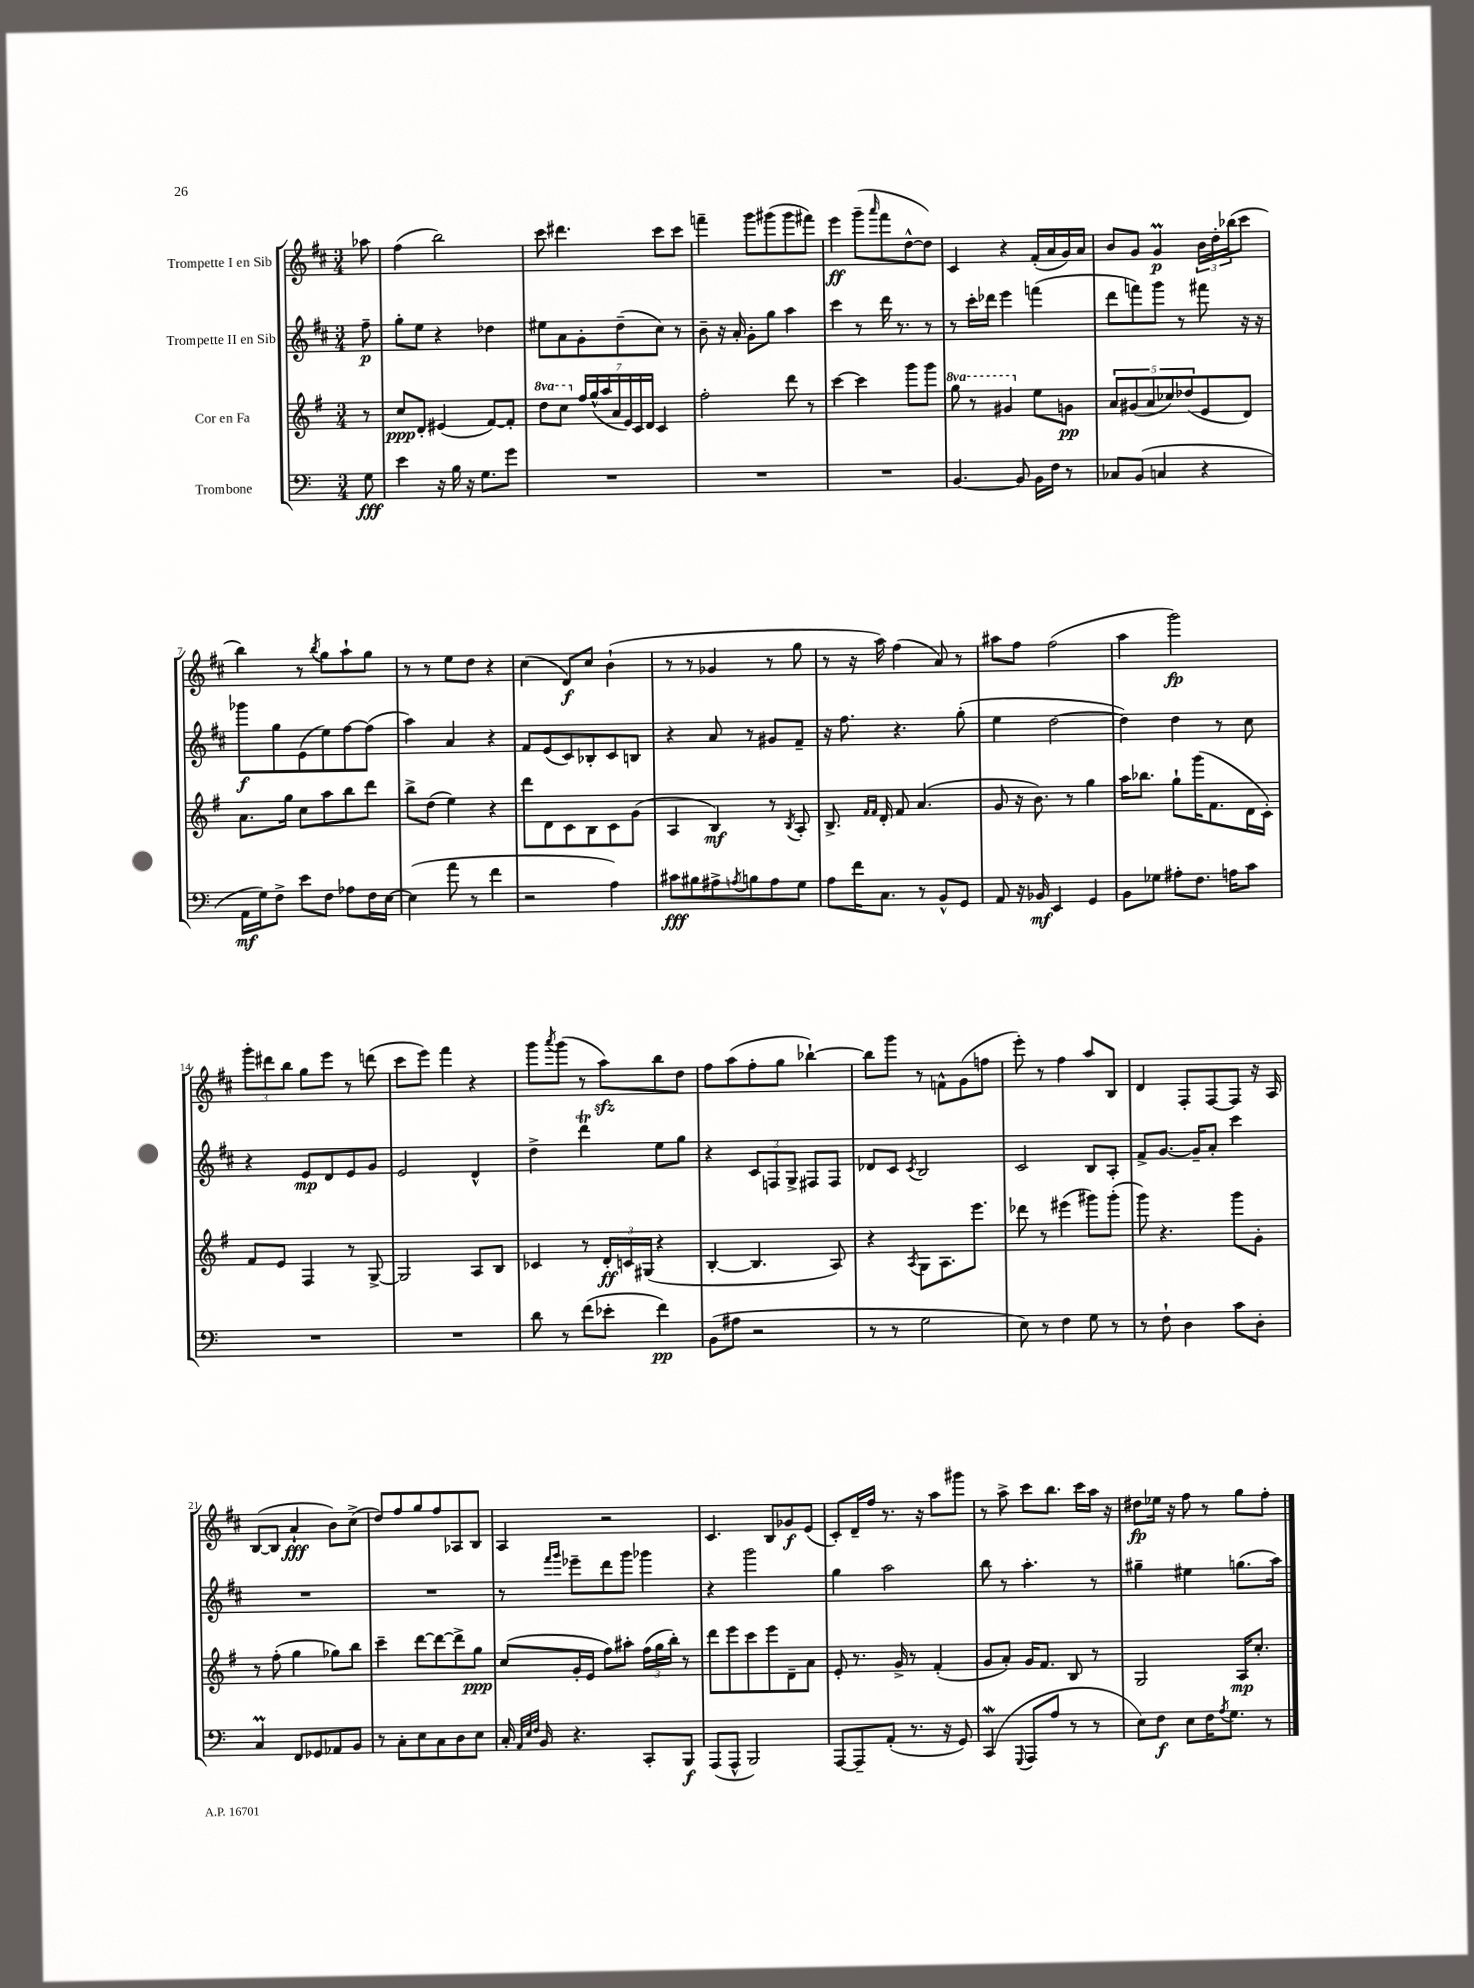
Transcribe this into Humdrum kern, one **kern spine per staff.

**kern	**dynam	**kern	**dynam	**kern	**dynam	**kern	**dynam
*part4	*part4	*part3	*part3	*part2	*part2	*part1	*part1
*staff4	*staff4	*staff3	*staff3	*staff2	*staff2	*staff1	*staff1
*I"Trombone	*	*I"Cor en Fa	*	*I"Trompette II en Sib	*	*I"Trompette I en Sib	*
*clefF4	*	*clefG2	*	*clefG2	*	*clefG2	*
*k[]	*	*k[f#]	*	*k[f#c#]	*	*k[f#c#]	*
*M3/4	*	*M3/4	*	*M3/4	*	*M3/4	*
=	=	=	=	=	=	=	=
8G\	fff	8r	.	8ff#~\	p	8aa-X\	.
=1	=1	=1	=1	=1	=1	=1	=1
4e\	.	8cc/L	ppp	8gg'\L	.	(4ff#\	.
.	.	8d'/J	.	8ee\J	.	.	.
16r	.	(4e#X/	.	4r	.	2bb\)	.
16B\	.	.	.	.	.	.	.
16r	.	.	.	.	.	.	.
8.G\L	.	.	.	.	.	.	.
.	.	[8f#/L)	.	4dd-X\	.	.	.
8g\J	.	8f#'/J]	.	.	.	.	.
=2	=2	=2	=2	=2	=2	=2	=2
*	*	*8va	*	*	*	*	*
2.r	.	8ddd\L	.	8ee#X\L	.	8ccc#\	.
.	.	8ccc\J	.	8a\	.	4.ddd#X\	.
*	*	*X8va	*	*	*	*	*
.	.	28ff#/LL	.	8g'\	.	.	.
.	.	(28gg^^/	.	.	.	.	.
.	.	28aa/	.	.	.	.	.
.	.	28a/	.	.	.	.	.
.	.	.	.	(8dd~\	.	.	.
.	.	28e/)	.	.	.	.	.
.	.	28c/	.	.	.	.	.
.	.	28d/JJ	.	.	.	.	.
.	.	4c/	.	8cc#\J)	.	8ccc#\L	.
.	.	.	.	8r	.	8ccc#\J	.
=3	=3	=3	=3	=3	=3	=3	=3
2.r	.	2ff#'\	.	8b~\	.	4fffn~\	.
.	.	.	.	16r	.	.	.
.	.	.	.	16a'/	.	.	.
.	.	.	.	8g'\L	.	8ggg\L	.
.	.	.	.	8gg\J	.	(8ggg#X\	.
.	.	8ddd\	.	4aa\	.	8ggg#\	.
.	.	8r	.	.	.	8fff#X\J)	.
=4	=4	=4	=4	=4	=4	=4	=4
2.r	.	[4ccc\	.	4ccc#\	.	4eee\	ff
.	.	4ccc\]	.	8r	.	(8ggg~\L	.
.	.	.	.	.	.	16qqaaa/	.
.	.	.	.	16ddd\	.	8fff#\	.
.	.	.	.	8.r	.	.	.
.	.	8ggg\L	.	.	.	[8dd^^\	.
.	.	8ggg\J	.	8r	.	8dd\J])	.
=5	=5	=5	=5	=5	=5	=5	=5
*	*	*8va	*	*	*	*	*
[4.BB/	.	8ggg\	.	8r	.	4c#/	.
.	.	8r	.	16ccc#'\LL	.	.	.
.	.	.	.	16ddd-X\JJ	.	.	.
.	.	4gg#X/	.	4eee\	.	4r	.
8BB/]	.	.	.	.	.	.	.
*	*	*X8va	*	*	*	*	*
16BB\LL	.	8ee\L	.	(4fffn\	.	(16f#'/LL	.
16F\JJ	.	.	.	.	.	16a/	.
8r	.	8gn\J	pp	.	.	16g/)	.
.	.	.	.	.	.	16a/JJ	.
=6	=6	=6	=6	=6	=6	=6	=6
8C-X/L	.	10a/L	.	8ddd\L	.	8b/L	.
.	.	(10g#X/	.	.	.	.	.
(8BB/J	.	.	.	8fffn\)	.	8g/J	.
.	.	10a/	.	.	.	.	.
4Cn/	.	.	.	8ggg\J	.	4gM/	p
.	.	10cc-X/)	.	.	.	.	.
.	.	.	.	8r	.	.	.
.	.	(10dd-X/	.	.	.	.	.
4r	.	8e/	.	8fff#X\	.	24b\LL	.
.	.	.	.	.	.	24dd'\	.
.	.	.	.	.	.	(24bb-X\J	.
.	.	8d/J)	.	16r	.	8ccc#\J	.
.	.	.	.	16r	.	.	.
!!LO:LB:g=z
=7	=7	=7	=7	=7	=7	=7	=7
16AA\LL	mf	8.a\L	.	8ggg-X\L	f	4bb\)	.
16G\J)	.	.	.	.	.	.	.
8F^\J	.	.	.	8gg\	.	.	.
.	.	16gg\Jk	.	.	.	.	.
8e\L	.	8cc\L	.	(8e\	.	8r	.
.	.	.	.	.	.	8qbb/	.
8F\J	.	8aa\	.	8ee\)	.	8gg\L	.
8A-X\L	.	8bb\	.	[8ff#\	.	8aa`\	.
16F\L	.	8ddd\J	.	(8ff#\J]	.	8gg\J	.
[16E\JJ	.	.	.	.	.	.	.
=8	=8	=8	=8	=8	=8	=8	=8
(4E\]	.	8bb^\L	.	4aa\)	.	8r	.
.	.	(8dd\J	.	.	.	8r	.
8a\	.	4ee\)	.	4a/	.	8ee\L	.
8r	.	.	.	.	.	8dd\J	.
4f\	.	4r	.	4r	.	4r	.
=9	=9	=9	=9	=9	=9	=9	=9
2r	.	8ddd\L	.	8f#/L	.	(4cc#\	.
.	.	8d\	.	(8e/	.	.	.
.	.	8c\	.	8c#/)	.	8d/L)	f
.	.	8B\	.	8B-X'/	.	8cc#/J	.
4A\)	.	8c\	.	8c#/	.	(4b`\	.
.	.	(8g\J	.	8Bn/J	.	.	.
=10	=10	=10	=10	=10	=10	=10	=10
8c#X\L	fff	4A/	.	4r	.	8r	.
8B#X\	.	.	.	.	.	8r	.
8A#X^\	.	4B/)	mf	8a/	.	4g-X/	.
8qAn/	.	.	.	.	.	.	.
8Bn\	.	.	.	8r	.	.	.
8A\	.	8r	.	8g#X/L	.	8r	.
.	.	8qB/	.	.	.	.	.
8G\J	.	8A'/	.	8f#~/J	.	8gg\	.
=11	=11	=11	=11	=11	=11	=11	=11
8A\L	.	8.B^/	.	16r	.	8r	.
.	.	.	.	8.ff#\	.	.	.
16f\K	.	.	.	.	.	16r	.
.	.	16qqf#/LL	.	.	.	.	.
.	.	16qqf#/JJ	.	.	.	.	.
8.C\J	.	16d'/	.	.	.	16aa\)	.
.	.	8f#/	.	4.r	.	(4ff#\	.
8r	.	(4.a/	.	.	.	.	.
8BB^^/L	.	.	.	.	.	8a/)	.
8GG/J	.	.	.	(8gg'\	.	8r	.
=12	=12	=12	=12	=12	=12	=12	=12
8AA/	.	8g/	.	4ee\	.	8aa#X\L	.
16r	.	16r	.	.	.	8ff#\J	.
16BB-X/	mf	8.b\)	.	.	.	.	.
4EE/	.	.	.	[2dd\	.	(2ff#\	.
.	.	8r	.	.	.	.	.
4GG/	.	4gg\	.	.	.	.	.
=13	=13	=13	=13	=13	=13	=13	=13
8BB\L	.	16aa\KL	.	4dd\])	.	4aa\	.
.	.	8.bb-X\J	.	.	.	.	.
8G-X\J	.	.	.	.	.	.	.
8A#X'\L	.	8gg`\L	.	4dd\	.	2ggg\)	fp
8.F\J	.	(16ggg\K	.	.	.	.	.
.	.	8.f#\	.	.	.	.	.
.	.	.	.	8r	.	.	.
16An\KL	.	.	.	.	.	.	.
8c\J	.	16d\L	.	8cc#\	.	.	.
.	.	16c'\JJ)	.	.	.	.	.
!!LO:LB:g=z
=14	=14	=14	=14	=14	=14	=14	=14
2.r	.	8f#/L	.	4r	.	12ggg'\L	.
.	.	.	.	.	.	12ddd#X\	.
.	.	8e/J	.	.	.	.	.
.	.	.	.	.	.	12bb\J	.
.	.	4F#/	.	8e/L	mp	8gg\L	.
.	.	.	.	8d/	.	8eee\J	.
.	.	8r	.	8e/	.	8r	.
.	.	[8G^/	.	8g/J	.	(8dddn\	.
=15	=15	=15	=15	=15	=15	=15	=15
2.r	.	2G/]	.	2e/	.	8ccc#\L	.
.	.	.	.	.	.	8eee\J)	.
.	.	.	.	.	.	4fff#\	.
.	.	8A/L	.	4d^^/	.	4r	.
.	.	8B/J	.	.	.	.	.
=16	=16	=16	=16	=16	=16	=16	=16
8d\	.	4c-X/	.	4dd^\	.	8ggg\L	.
.	.	.	.	.	.	8qaaa/	.
8r	.	.	.	.	.	(8ggg\J	.
(8f\L	.	8r	.	4dddT\	.	8r	.
8e-X'\J	.	24d'/LL	ff	.	.	8aazz\L)	.
.	.	24cn/	.	.	.	.	.
.	.	(24G#X/JJ	.	.	.	.	.
4f\)	pp	4r	.	8ee\L	.	8bb\	.
.	.	.	.	8gg\J	.	8dd\J	.
=17	=17	=17	=17	=17	=17	=17	=17
(8BB\L	.	[4B'/	.	4r	.	8ff#\L	.
8A#X\J	.	.	.	.	.	(8aa\	.
2r	.	4.B/]	.	12c#/L	.	8ff#'\	.
.	.	.	.	12Fn/	.	.	.
.	.	.	.	.	.	8gg\J	.
.	.	.	.	12G^/J	.	.	.
.	.	.	.	8F#X/L	.	[4bb-X`\)	.
.	.	8A/)	.	8F#/J	.	.	.
=18	=18	=18	=18	=18	=18	=18	=18
8r	.	4r	.	8d-X/L	.	8bb-\L]	.
8r	.	.	.	8c#/J	.	8ggg\J	.
.	.	8qA/	.	8qc#/	.	.	.
2G\	.	8G\L	.	2B/	.	8r	.
.	.	8.A\	.	.	.	8fn^^\L	.
.	.	.	.	.	.	(8g\	.
.	.	8.eee\J	.	.	.	.	.
.	.	.	.	.	.	8ffn\J	.
=19	=19	=19	=19	=19	=19	=19	=19
8E\)	.	8ddd-X\	.	2c#/	.	8eee'\)	.
8r	.	8r	.	.	.	8r	.
4F\	.	(4eee#X\	.	.	.	4ff#\	.
8G\	.	8ggg#X\L)	.	8B/L	.	8aa/L	.
8r	.	(8ggg#'\J	.	8A'/J	.	8B/J	.
=20	=20	=20	=20	=20	=20	=20	=20
8r	.	8ggg\)	.	8f#^/L	.	4d/	.
8F`\	.	4.r	.	[8.g/J	.	.	.
4D\	.	.	.	.	.	8F#'/L	.
.	.	.	.	16g~/KL]	.	.	.
.	.	.	.	8a'/J	.	[8F#/	.
8c\L	.	8ggg\L	.	4ccc#\	.	8F#/J]	.
8D'\J	.	8g'\J	.	.	.	16r	.
.	.	.	.	.	.	16A/	.
!!LO:LB:g=z
=21	=21	=21	=21	=21	=21	=21	=21
4CM/	.	8r	.	2.r	.	([8B/L	.
.	.	(8ff#'\	.	.	.	8B/J]	.
8FF/L	.	4gg\	.	.	.	4a`/	fff
8GG-X/	.	.	.	.	.	.	.
8AA-X/	.	8gg-X\L)	.	.	.	8b\L)	.
8BB/J	.	8bb\J	.	.	.	(8cc#^\J	.
=22	=22	=22	=22	=22	=22	=22	=22
8r	.	4ccc~\	.	2.r	.	8dd/L)	.
8C'\L	.	.	.	.	.	8ff#/	.
8E\	.	[8ddd\L	.	.	.	8gg/	.
8C\	.	8ddd\_	.	.	.	8ff#/	.
8D\	.	8ddd^\]	.	.	.	8A-X/	.
8E\J	.	8gg\J	ppp	.	.	8B/J	.
=23	=23	=23	=23	=23	=23	=23	=23
16C'/	.	(8cc/L	.	8r	.	4A/	.
32qqAA/LLL	.	.	.	.	.	.	.
32qqE/	.	.	.	.	.	.	.
32qqF/JJJ	.	.	.	.	.	.	.
16BB/	.	.	.	.	.	.	.
.	.	.	.	16qqfff#/LL	.	.	.
.	.	.	.	16qqggg/JJ	.	.	.
4.r	.	16g'/L	.	8eee-X~\L	.	.	.
.	.	16e/JJ	.	.	.	.	.
.	.	8ff#\L)	.	8ddd\	.	2r	.
.	.	8aa#X'\J	.	8ggg\J	.	.	.
8CC'/L	.	(24ff#\LL	.	4ggg-X\	.	.	.
.	.	24gg\	.	.	.	.	.
.	.	24bb'\JJ)	.	.	.	.	.
8BBB/J	f	8r	.	.	.	.	.
=24	=24	=24	=24	=24	=24	=24	=24
(8AAA/L	.	8ddd\L	.	4r	.	4.c#/	.
8AAA^^/J	.	8eee\	.	.	.	.	.
2BBB/)	.	8ccc\	.	2ggg\	.	.	.
.	.	8eee\	.	.	.	8B/L	.
.	.	8d~\	.	.	.	8g-X/	f
.	.	8a\J	.	.	.	(8e/J	.
=25	=25	=25	=25	=25	=25	=25	=25
[8AAA/L	.	8e'/	.	4gg\	.	8c#'/L)	.
8AAA~/]	.	8.r	.	.	.	16d~/L	.
.	.	.	.	.	.	16ff#/JJ	.
(8AA'/J	.	.	.	2aa\	.	8.r	.
.	.	16g^/	.	.	.	.	.
8.r	.	8r	.	.	.	.	.
.	.	.	.	.	.	16r	.
.	.	(4f#'/	.	.	.	8aa\L	.
16r	.	.	.	.	.	.	.
8GG/)	.	.	.	.	.	8ggg#X\J	.
=26	=26	=26	=26	=26	=26	=26	=26
(4CCw/	.	8g/L	.	8bb\	.	8r	.
.	.	8a'/J)	.	8r	.	8aa^\	.
8qqGGG/	.	.	.	.	.	.	.
8AAA/L	.	16g/KL	.	4.aa'\	.	8ccc#\L	.
.	.	8.f#/J	.	.	.	.	.
8A/J	.	.	.	.	.	8.bb\J	.
8r	.	8B/	.	.	.	.	.
.	.	.	.	.	.	16ccc#\LL	.
8r	.	8r	.	8r	.	16aa\JJ	.
.	.	.	.	.	.	16r	.
=27	=27	=27	=27	=27	=27	=27	=27
8E\L)	.	2G/	.	4gg#X~\	.	8dd#X\L	fp
8F\J	f	.	.	.	.	16ee-X\Jk	.
.	.	.	.	.	.	16r	.
8E\L	.	.	.	4ee#X\	.	8ff#\	.
16F\K	.	.	.	.	.	8r	.
8qA/	.	.	.	.	.	.	.
8.G\J	.	.	.	.	.	.	.
.	.	16A/KL	mp	(8.ggn\L	.	8gg\L	.
.	.	8.cc'/J	.	.	.	.	.
8r	.	.	.	.	.	8ff#'\J	.
.	.	.	.	16aa\Jk)	.	.	.
==	==	==	==	==	==	==	==
*-	*-	*-	*-	*-	*-	*-	*-
